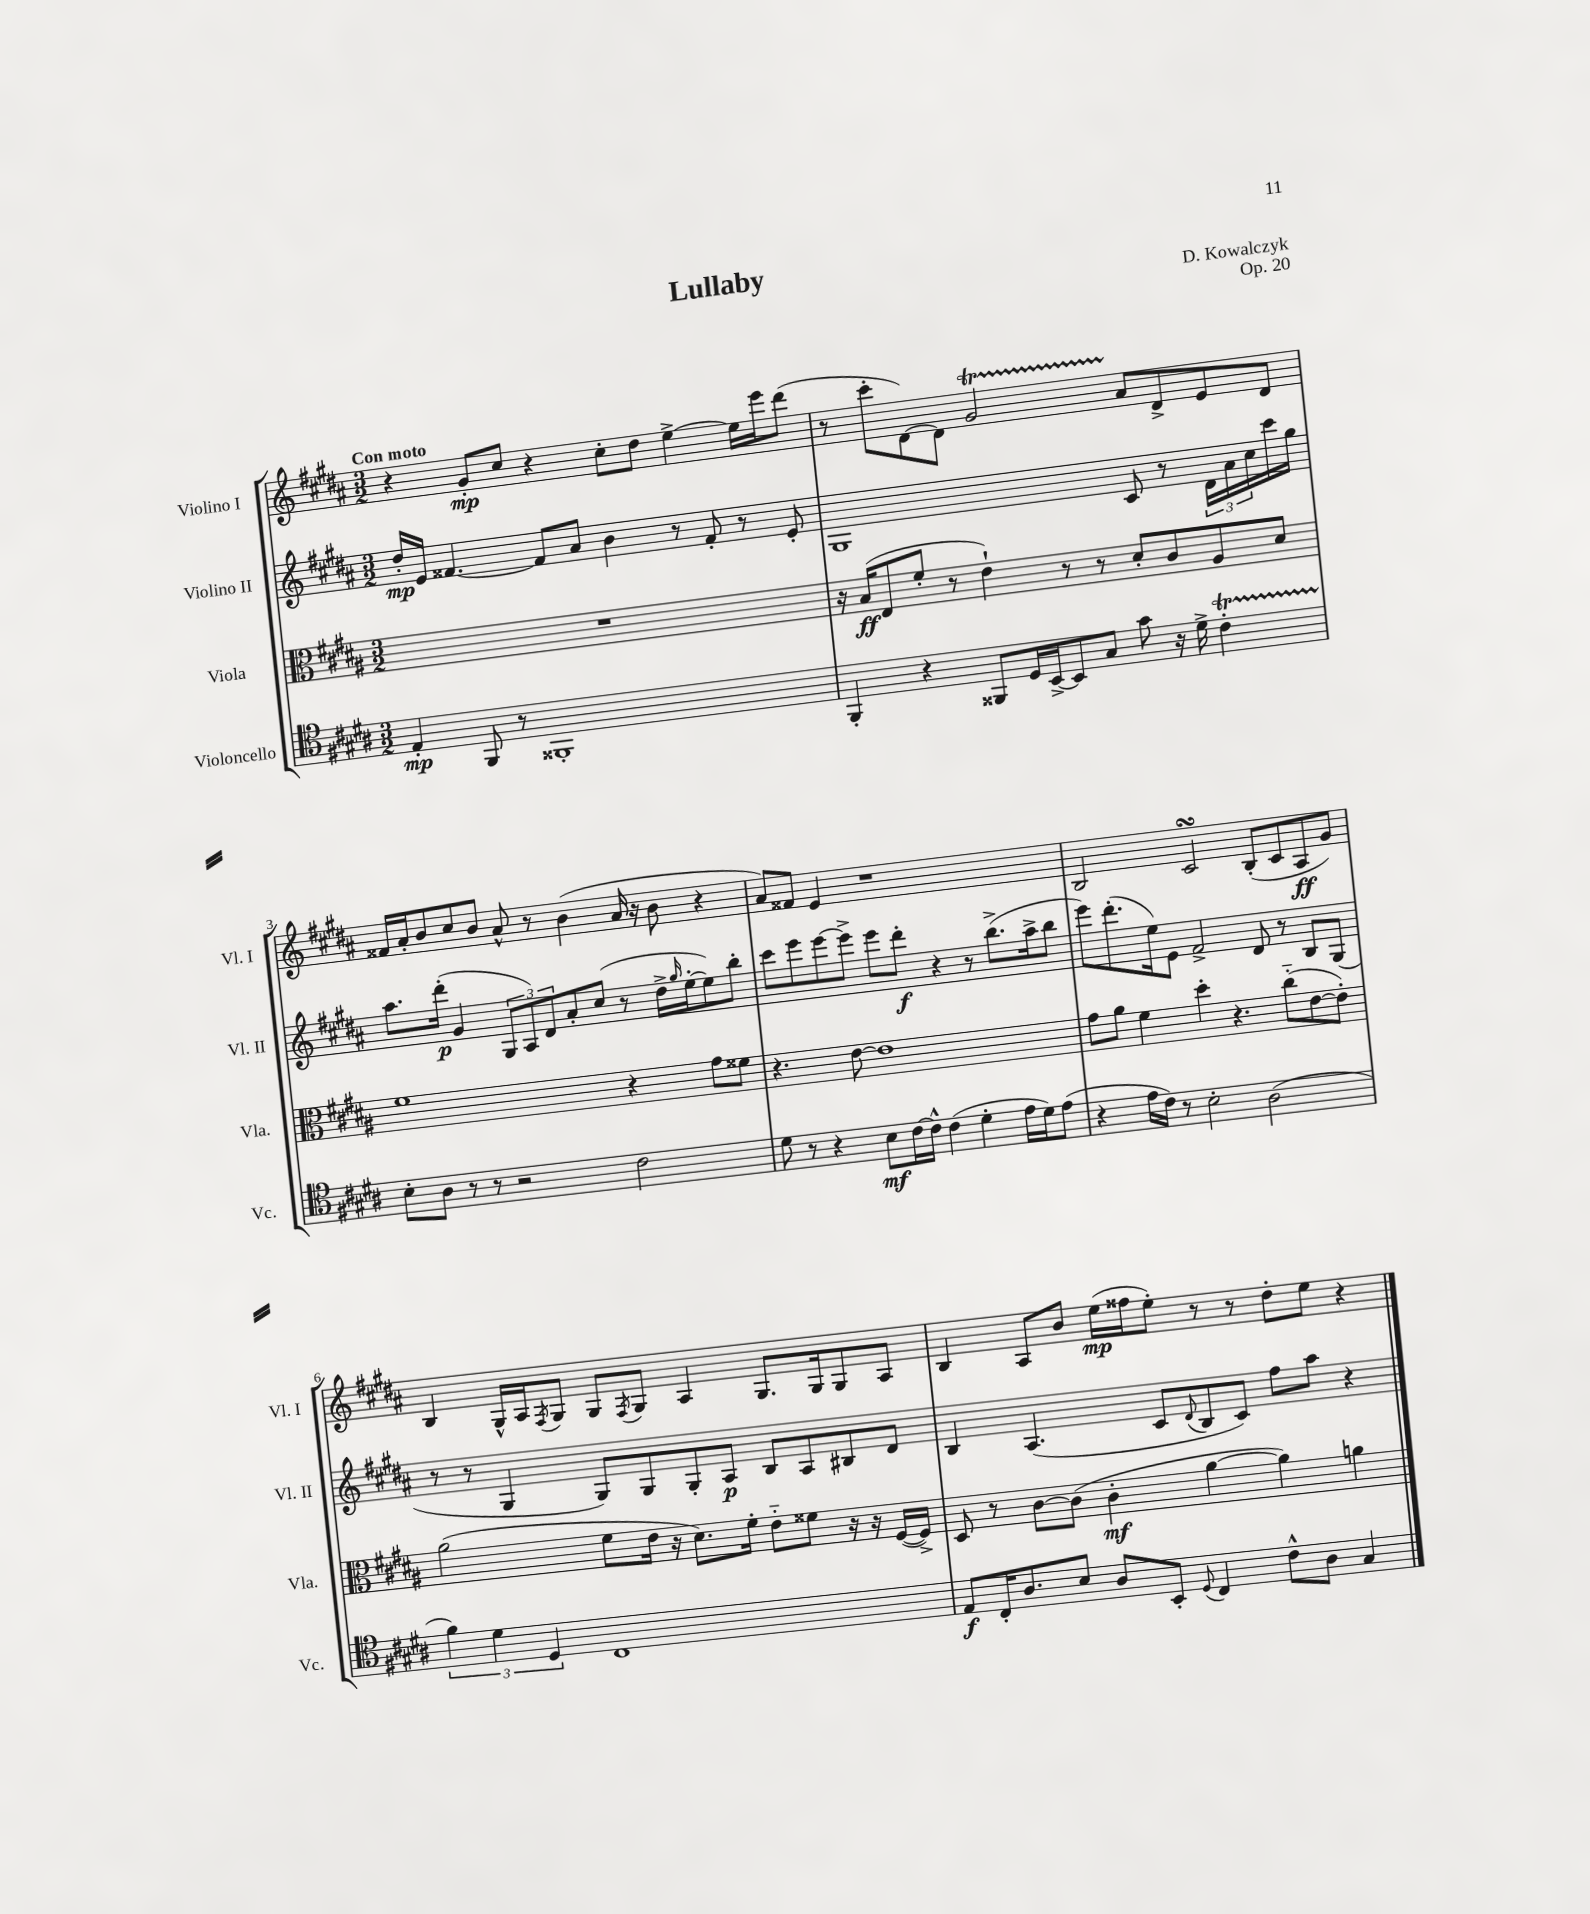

**kern	**kern	**kern	**kern
*staff4	*staff3	*staff2	*staff1
*clefC4	*clefC3	*clefG2	*clefG2
*k[f#c#g#d#a#]	*k[f#c#g#d#a#]	*k[f#c#g#d#a#]	*k[f#c#g#d#a#]
*M3/2	*M3/2	*M3/2	*M3/2
4E'/	1.r	16dd#'/LL	4r
.	.	16e/JJ	.
.	.	[4.f##/	.
8FF#/	.	.	8g#'/L
8r	.	.	8cc#/J
1FF##'	.	8f##/]L	4r
.	.	8a#/J	.
.	.	4b\	8cc#'\L
.	.	.	8dd#\J
.	.	8r	[4ee^\
.	.	8f##'/	.
.	.	8r	16ee\]LL
.	.	.	16eee\J
.	.	8e'/	(8ddd#\J
=	=	=	=
4FF#'/	16r	1G#	8r
.	(16B/LK	.	.
.	8E/	.	8ccc#'\L
4r	8f#'/J	.	[8d#\)
.	8r	.	8d#\]J
8FF##/L	4e`\)	.	2g#/
16D#/L	.	.	.
[16BB^/J	.	.	.
8BB/]	8r	.	.
8G#/J	8r	.	.
8g#\	8d#'/L	8c#/	8a#/L
16r	8c#/	8r	8d#^/
16d#^\	.	.	.
4c#'\	8A#/	24d#\LL	8e/
.	.	24a#\	.
.	.	24cc#\	.
.	8d#/J	16ccc#\	8d#/J
.	.	16gg#\JJ	.
=	=	=	=
8B'\L	1f#	8.aa#\L	16f##/LL
.	.	.	16a#'/J
8A#\J	.	.	8b/
.	.	(16ddd#'\Jk	.
8r	.	4g#/	8cc#/
8r	.	.	8b/J
2r	.	12G#/L	8a#^^/
.	.	12A#/)	.
.	.	.	8r
.	.	12d#/	.
.	.	8a#'/	(4b\
.	.	(8cc#/J	.
2c#\	4r	8r	16a#/
.	.	.	16r
.	.	16dd#^\LL	8b\
.	.	16qqgg#/	.
.	.	[16ee'\J	.
.	8g#\L	8ee\])	4r
.	8f##\J	8bb'\J	.
=	=	=	=
8d#\	4.r	8ccc#\L	8a#/L)
8r	.	8eee\	8f##/J
4r	.	[8eee\	4e/
.	[8e\	8eee^\]J	.
8B\L	1e]	8eee\L	1r
[16c#\L	.	8ddd#'\J	.
16c#^^\]JJ	.	.	.
(4c#\	.	4r	.
4d#'\	.	8r	.
.	.	(8.bb^\L	.
16e\LL	.	.	.
16d#\J)	.	16aa#^\k	.
(8e\J	.	8bb\J	.
=	=	=	=
4r	8g#\L	8eee\L)	2B/
.	8a#\J	(8.ddd#'\	.
16e\LL	4f#\	.	.
16c#\JJ)	.	16ee\k)	.
8r	.	8e\J	.
2B'\	4dd#'\	2f#^/	2c#/
.	4.r	.	.
(2A#\	.	8d#/	(8B'/L
.	(8cc#'~\L	8r	8c#/
.	[8e\	8B/L	8A#/
.	8e'\]J)	(8G#/J	8g#/J)
=	=	=	=
6f#\)	(2a#\	8r	4B/
.	.	8r	.
6d#\	.	.	.
.	.	4G#/	16G#^^/LL
.	.	.	16A#/J
6D#/	.	.	.
.	.	.	8qF#/
.	.	.	8G#/J
1C#	8f#\L	8G#/L)	8G#/L
.	.	.	8qF#/
.	16e\Jk	8G#/	8G#/J
.	16r	.	.
.	8.d#\L)	8G#'/	4A#/
.	.	8A#/J	.
.	16f#'\Jk	.	.
.	8e'~\L	8B/L	8.G#/L
.	8f##\J	8A#/	.
.	.	.	16G#/k
.	16r	8B#/	8G#/
.	16r	.	.
.	([16F#/LL	8d#/J	8A#/J
.	16F#^/]JJ)	.	.
=	=	=	=
8E/L	8D#/	4B/	4B/
16C#'/K	8r	.	.
8.A#/	.	.	.
.	[8c#\L	(4.A#/	8A#/L
8B/J	(8c#\]J	.	8b/J
8A#/L	4c#'\	.	(16ee\LL
.	.	.	16ff##\J
8BB'/J	.	8c#/L	8ee'\J)
8qqD#/	.	8qqd#/	.
4C#/	[4a#\	8B/	8r
.	.	8c#/J)	8r
8c#^^\L	4a#\])	8ff#\L	8dd#'\L
8A#\J	.	8aa#\J	8ee\J
4G#/	4a\	4r	4r
==	==	==	==
*-	*-	*-	*-
